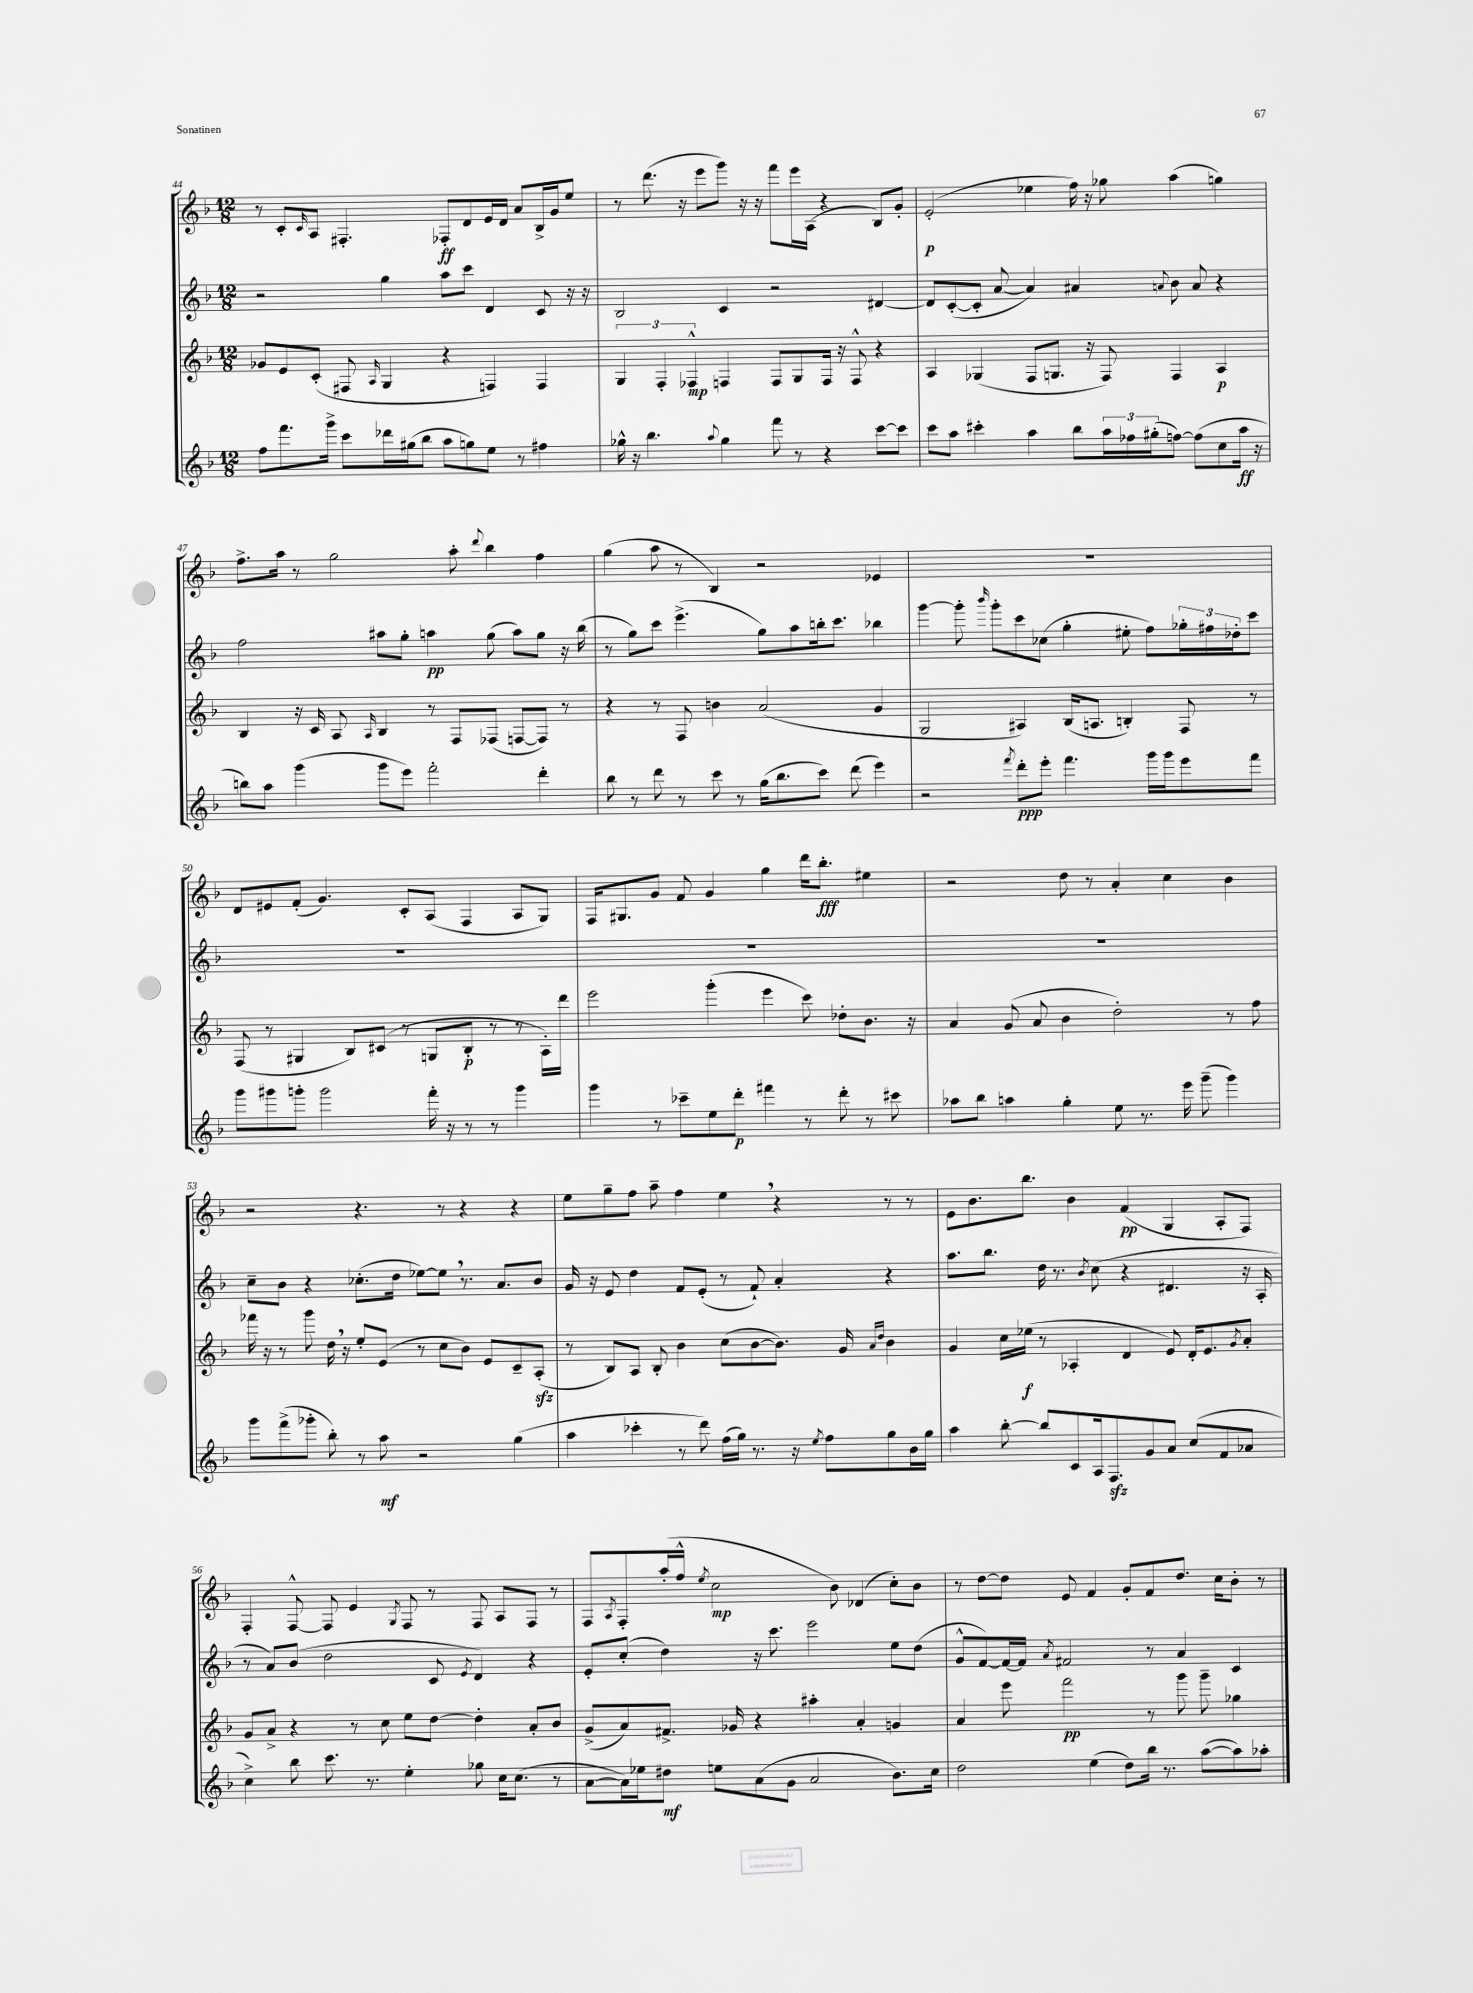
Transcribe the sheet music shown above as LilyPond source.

<<
\new StaffGroup <<
\new Staff = "s0" {
    \clef treble \key f \major \numericTimeSignature \time 12/8
    r8 c'8-. \grace { c'16 } a8 fis4.-. fes8-.\ff d'8 e'16 d'16 a'8 bes16-> g'16 e''8 |
    r8 d'''8.( r16 e'''8 g'''8) r16 r16 f'''8 e'''16 a16( r4 bes8) g'8-. |
    e'2-.\p( ees''4 f''16) r16 ges''8 a''4( g''4) |
    f''8.-> a''16 r8 g''2 a''8-. \appoggiatura { d'''8 } bes''4 f''4 |
    g''4( a''8 r8 bes4) r2 ees'4 |
    R1. |
    d'8 eis'8 f'8-.( g'4.) c'8-. a8( f4 a8 g8) |
    f16 gis8. g'8 f'8 g'4 g''4 d'''16 bes''8.-.\fff eis''4 |
    r2 d''8 r8 a'4-. c''4 bes'4 |
    r2 r4. r8 r4 r4 |
    e''8 g''8-- f''8 a''8-- f''4 e''4 \breathe r4 r8 r8 |
    e'8 bes'8. bes''8. bes'4 f'4\pp( g4 a8-. f8) |
    f4-. f8~-^ f8 e'4 \acciaccatura { g8 } f8 r8 f8 a8 f8 r8 |
    f8 \acciaccatura { a8 } f8-. a''16-.( f''16-^ \acciaccatura { e''8 } c''2\mp bes'8) des'4( c''8-.) bes'8 |
    r8 d''8~ d''8 e'8 f'4 g'8-. f'8 d''8. c''16 bes'8-. r8 \bar "|." |
}
\new Staff = "s1" {
    \clef treble \key f \major \numericTimeSignature \time 12/8
    r2 g''4 a''8 c'''8 d'4 c'8 r16 r16 |
    bes2 c'4 r2 dis'4~ |
    dis'8 c'8~-.( c'8-. a'8~ a'4) ais'4 \appoggiatura { a'8 } bes'8 a'8 r4 |
    f''2 ais''8 g''8-. a''4\pp g''8( a''8) g''8 r16 bes''16( |
    r8 g''8) c'''8 e'''4.->( g''8) a''8 b''16-. c'''8. bes''4 |
    g'''4~ g'''8-. \grace { bes'''16 } g'''8-. c'''8 ces''8( g''4-. eis''8-. f''8) \tuplet 3/2 { ges''16-. fis''16 des''16-. } c'''8 |
    R1. |
    R1. |
    R1. |
    c''8-- bes'8 r4 ces''8.-.( d''16 ees''8~) ees''8 \breathe r8. a'8. bes'8 |
    g'16 r16 e'8 d''4 f'8 e'8-.( r8 f'8-!) a'4-. r4 |
    a''8. bes''8. d''16 r8. \acciaccatura { bes'8 } c''8( r4 dis'4. r16 a16-. |
    r8 a'8) bes'8( d''2 c'8 \acciaccatura { e'8 } d'4) r4 |
    e'8-. c''8-.( d''4) r16 c'''8. e'''2 e''8 d''8( |
    g'8-^ f'8~) f'16~ f'16 \acciaccatura { a'8 } fis'2 r8 a'4 c'4 \bar "|." |
}
\new Staff = "s2" {
    \clef treble \key f \major \numericTimeSignature \time 12/8
    ges'8 e'8 c'8-.( fis8 \grace { a16 } g4 r4 f4) f4 |
    \tuplet 3/2 { g4 f4-. fes4-^\mp } f4 f8 g8 f16 r16 f8-^ r4 |
    a4 ges4( f8 g8. r16 f8) f4 a4\p |
    bes4 r16 c'16 a8 \grace { a16 } bes4 r8 f8 fes8( f8~ f8) r8 |
    r4 r8 f8 b'4 a'2( g'4 |
    g2 ais4) bes16( a8. b4-.) f8 r8 |
    f8( r8 gis4 bes8) cis'8( r8 g8 bes8-.\p r8 r8 a16-.) d'''16 |
    e'''2 g'''4-.( e'''4 c'''8) des''8-. bes'8. r16 |
    a'4 g'8( a'8 bes'4 d''2-.) r8 f''8 |
    fes'''16 r16 r8 g'''8 d''16 \breathe r16 e''8-. e'8( r8 c''8 bes'8) e'8 c'8-- a8-.\sfz( |
    r8 bes8) a8 bes8-. bes'4 c''8( bes'8~ bes'8.) g'16 \grace { a'16 d''16 } bes'4 |
    g'4 c''16 ees''16\f( r8 aes4-. d'4 e'8) d'16-. e'8. \acciaccatura { g'8 } a'8-. |
    g'8 a'8-> r4 r8 c''8 e''8 d''8~ d''4-. a'8-. bes'8 |
    g'8->( a'8) fis'8.-> ges'16 r4 ais''4-. a'4-. g'4 |
    a'4 e'''8 f'''2\pp r8 g'''8 g'''8-- ges''4 \bar "|." |
}
\new Staff = "s3" {
    \clef treble \key f \major \numericTimeSignature \time 12/8
    f''8 f'''8. g'''16-> c'''8 des'''16 gis''16( bes''8 a''8 g''8) e''8 r8 fis''4 |
    ges''16-^ r16 bes''4. \appoggiatura { a''8 } ges''4 f'''8 r8 r4 c'''8~ c'''8 |
    c'''8 a''8 cis'''4-. a''4 bes''8 \tuplet 3/2 { a''16 fes''16 gis''16-.( } f''8~) f''8( c''8 a''16\ff r16 |
    b''8) a''8 g'''4( g'''8 e'''8) f'''2-. d'''4-. |
    bes''8 r8 d'''8 r8 c'''8 r8 g''16( bes''8. c'''8) d'''8( e'''4) |
    r2 \acciaccatura { f'''8 } d'''8-.\ppp e'''8-. f'''4. g'''16 g'''16 e'''8 f'''8 |
    g'''8 gis'''8 g'''8-. g'''2 f'''16-. r16 r8 r8 g'''4 |
    g'''4 r8 ces'''8-- e''8 d'''8-.\p fis'''4 r8 d'''8-. r8 cis'''8 |
    aes''8 bes''8 a''4 g''4-. e''8 r8. e'''16 g'''8--( g'''4) |
    g'''8 f'''8->( ges'''8-. bes''8-.) r8 a''8\mf r2 g''4( |
    a''4 ces'''4-. r8 d'''8) f''16( g''16) r8. r16 \acciaccatura { e''8 } f''8 g''8 bes'16 g''16 |
    a''4 bes''8~-. bes''8 c'8 a16 f8.\sfz g'8 a'8 c''8( f'8 aes'8 |
    c''4->) bes''8 c'''8. r8. e''4-. ges''8 c''16 c''8.( r8 |
    a'8~ a'16) ees''16 dis''8\mf e''8 a'8( g'8 a'2 bes'8.) c''16 |
    d''2 e''4( d''8) bes''16 r8. a''8~( a''8) aes''8-. \bar "|." |
}
>>
>>
\layout { \context { \Score currentBarNumber = #44 } }
